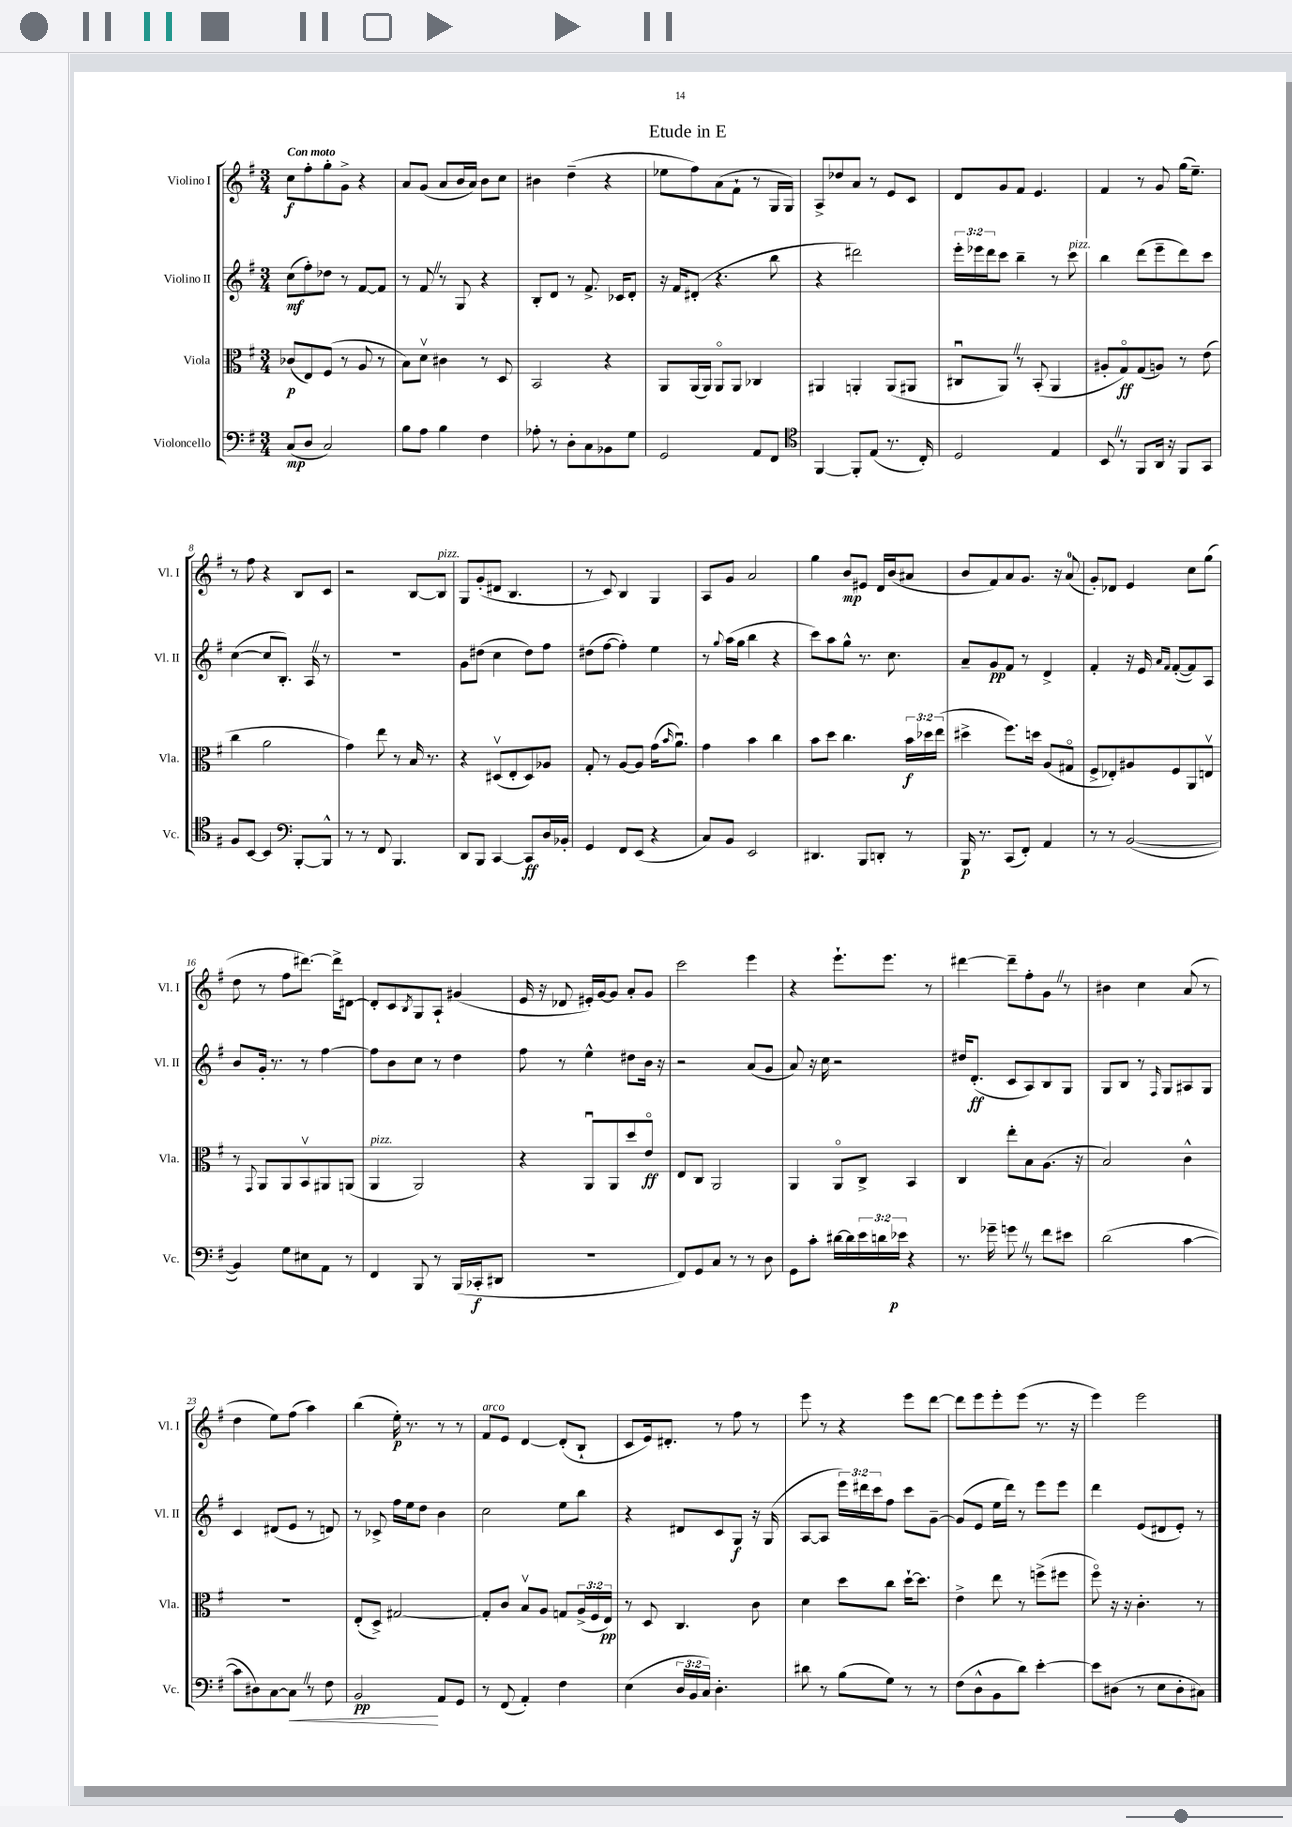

**kern	**dynam	**kern	**dynam	**kern	**dynam	**kern	**dynam
*part4	*part4	*part3	*part3	*part2	*part2	*part1	*part1
*staff4	*staff4	*staff3	*staff3	*staff2	*staff2	*staff1	*staff1
*I"Violoncello	*	*I"Viola	*	*I"Violino II	*	*I"Violino I	*
*I'Vc.	*	*I'Vla.	*	*I'Vl. II	*	*I'Vl. I	*
*clefF4	*	*clefC3	*	*clefG2	*	*clefG2	*
*k[f#]	*	*k[f#]	*	*k[f#]	*	*k[f#]	*
*M3/4	*	*M3/4	*	*M3/4	*	*M3/4	*
=1	=1	=1	=1	=1	=1	=1	=1
!	!	!	!	!	!	!LO:TX:a:B:t=Con moto	!
(8C/L	mp	(8c-X/L	p	(8cc\L	mf	8cc\L	f
8D/J	.	8E/)	.	8ff#'\)	.	8ff#'\	.
2C/)	.	(8F#/J	.	8dd-X\J	.	8gg'\	.
.	.	8r	.	8r	.	8g^\J	.
.	.	8A/	.	[8f#/L	.	4r	.
.	.	8r	.	8f#/J]	.	.	.
=2	=2	=2	=2	=2	=2	=2	=2
8B\L	.	8B\L)	.	8r	.	8a/L	.
8A\J	.	8dv\J	.	8f#Z/	.	(8g/J	.
4B\	.	4c#X\	.	8r	.	8a/L	.
.	.	.	.	8G/	.	16b/L	.
.	.	.	.	.	.	16a/JJ)	.
4F#\	.	8r	.	4r	.	8b\L	.
.	.	8D/	.	.	.	8cc\J	.
=3	=3	=3	=3	=3	=3	=3	=3
8A-X'\	.	2BB/	.	8B'/L	.	4b#X\	.
8r	.	.	.	8d/J	.	.	.
8D'\L	.	.	.	8r	.	(4dd~\	.
8C\	.	.	.	8.f#^/	.	.	.
8BB-X\	.	4r	.	.	.	4r	.
.	.	.	.	16c-X/KL	.	.	.
8G\J	.	.	.	8d'/J	.	.	.
=4	=4	=4	=4	=4	=4	=4	=4
2GG/	.	8AA/L	.	16r	.	8ee-X\L	.
.	.	.	.	16f#/KL	.	.	.
.	.	(16AA/L	.	(8d#X'/J	.	8ff#\)	.
.	.	16AA/JJ)	.	.	.	.	.
.	.	8AA/L	.	4.r	.	(8a\	.
.	.	8AA/J	.	.	.	8f#`\J	.
8AA/L	.	4C-X/	.	.	.	8r	.
8FF#/J	.	.	.	8bb\	.	16G/LL	.
.	.	.	.	.	.	16G/JJ)	.
=5	=5	=5	=5	=5	=5	=5	=5
*clefC4	*	*	*	*	*	*	*
[4FF#/	.	4AA#X/	.	4r	.	8A^/L	.
.	.	.	.	.	.	8dd-X/	.
8FF#'/L]	.	4AAn'/	.	2ddd#X\)	.	8a/J	.
(8E/J	.	.	.	.	.	8r	.
8.r	.	(8AA/L	.	.	.	8e/L	.
.	.	8AA#X/J	.	.	.	8c/J	.
16C'/)	.	.	.	.	.	.	.
=6	=6	=6	=6	=6	=6	=6	=6
2D/	.	8C#Xu/L	.	24eee'\LL	.	8d/L	.
.	.	.	.	24eee-X\	.	.	.
.	.	.	.	24ddd\J	.	.	.
.	.	8AAZ/J)	.	8ccc\J	.	8g/	.
.	.	8r	.	4bb~\	.	8f#/J	.
.	.	(8BB'/	.	.	.	4.e/	.
4E/	.	4AA/	.	8r	.	.	.
!	!	!	!	!LO:TX:a:i:t=pizz.	!	!	!
.	.	.	.	8ccc\	.	.	.
=7	=7	=7	=7	=7	=7	=7	=7
8BBZ/	.	8A#X'/L	.	4bb\	.	4f#/	.
8r	.	8G/)	ff	.	.	.	.
8FF#/L	.	(8G/	.	(8ddd\L	.	8r	.
16AA/Jk	.	8An/J)	.	8eee~\	.	8g/	.
16r	.	.	.	.	.	.	.
8FF#/L	.	8r	.	8ddd\)	.	(16gg\KL	.
.	.	.	.	.	.	8.ee~\J)	.
8GG/J	.	(8e\	.	8ccc\J	.	.	.
!!LO:LB:g=z
=8	=8	=8	=8	=8	=8	=8	=8
8F#/L	.	4cc\	.	([4cc\	.	8r	.
[8BB/J	.	.	.	.	.	8ff#\	.
4BB/]	.	2a\	.	8cc/L]	.	4r	.
.	.	.	.	8.B'/J)	.	.	.
*clefF4	*	*	*	*	*	*	*
[8BBB'/L	.	.	.	.	.	8B/L	.
.	.	.	.	16AZ/	.	.	.
8BBB^^/J]	.	.	.	8r	.	8c/J	.
=9	=9	=9	=9	=9	=9	=9	=9
8r	.	4g\)	.	2.r	.	2r	.
8r	.	.	.	.	.	.	.
8FF#/	.	8ee\	.	.	.	.	.
4.BBB/	.	8r	.	.	.	.	.
.	.	16B/	.	.	.	[8B/L	.
.	.	8.r	.	.	.	.	.
!	!	!	!	!	!	!LO:TX:a:i:t=pizz.	!
.	.	.	.	.	.	8B/J]	.
=10	=10	=10	=10	=10	=10	=10	=10
8DD/L	.	4r	.	8g\L	.	8G/L	.
8BBB/J	.	.	.	(8dd#X\J	.	(8g'/	.
[4CC/	.	(8D#Xv/L	.	4cc\	.	8d#X/J	.
.	.	8E'/	.	.	.	4.B/	.
8CC/L]	ff	8D#/)	.	8dd#\L)	.	.	.
16D/L	.	8A-X/J	.	8ff#\J	.	.	.
16BB-X'/JJ	.	.	.	.	.	.	.
=11	=11	=11	=11	=11	=11	=11	=11
4GG/	.	8G'/	.	(8dd#X\L	.	8r	.
.	.	8r	.	[8ff#\J	.	8c/)	.
8FF#/L	.	[8A/L	.	4ff#'\])	.	4B/	.
(8EE/J	.	8A/J]	.	.	.	.	.
4r	.	(16g\KL	.	4ee\	.	4G/	.
.	.	16qqb/	.	.	.	.	.
.	.	8.au\J)	.	.	.	.	.
=12	=12	=12	=12	=12	=12	=12	=12
8C/L)	.	4g\	.	8r	.	8A/L	.
.	.	.	.	8qqgg/	.	.	.
8BB/J	.	.	.	(16aa\LL	.	8g/J	.
.	.	.	.	16gg\JJ	.	.	.
2EE/	.	4b\	.	4bb\	.	2a/	.
.	.	4cc\	.	4r	.	.	.
=13	=13	=13	=13	=13	=13	=13	=13
4.DD#X/	.	8b\L	.	8ccc\L)	.	4gg\	.
.	.	8dd\J	.	8aa\	.	.	.
.	.	4.cc\	.	8gg^^\J	.	8b/L	mp
8BBB/L	.	.	.	8.r	.	8e#X/J	.
8DDn'/J	.	.	.	.	.	16d/LL	.
.	.	.	.	8.cc\	.	(16b/J	.
8r	.	24b\LL	f	.	.	8a#X/J	.
.	.	24dd-X\	.	.	.	.	.
.	.	(24ee\JJ	.	.	.	.	.
=14	=14	=14	=14	=14	=14	=14	=14
16BBB/	p	4dd#X^\	.	8a~/L	.	8b/L	.
8.r	.	.	.	.	.	.	.
.	.	.	.	8g/	pp	8f#/)	.
(8CC/L	.	8.ff#\L)	.	8f#/J	.	8a/	.
8FF#'/J)	.	.	.	8r	.	8.g/J	.
.	.	16ddn\Jk	.	.	.	.	.
4AA/	.	(8A/L	.	4d^/	.	.	.
.	.	.	.	.	.	16r	.
.	.	8G#X/J	.	.	.	(8a/	.
=15	=15	=15	=15	=15	=15	=15	=15
8r	.	8F#^/L	.	4f#'/	.	8g'/L)	.
8r	.	8E-X'/)	.	.	.	8d-X/J	.
([2BB/	.	8A#X/	.	16r	.	4e/	.
.	.	.	.	16e/	.	.	.
.	.	.	.	16qqa/LL	.	.	.
.	.	.	.	16qqf#/JJ	.	.	.
.	.	8F#/	.	([8f#'/L	.	.	.
.	.	8AA/	.	8f#/])	.	8cc\L	.
.	.	8Env/J	.	8A/J	.	(8gg\J	.
!!LO:LB:g=z
=16	=16	=16	=16	=16	=16	=16	=16
4BB/])	.	8r	.	8b/L	.	8dd\	.
.	.	8qqGG/	.	.	.	.	.
.	.	8AA/L	.	16g'/Jk	.	8r	.
.	.	.	.	8.r	.	.	.
8G\L	.	8AA/	.	.	.	8ff#\L	.
8E#X\	.	8BBv/	.	8r	.	[8.ddd#X\J)	.
8AA\J	.	8AA#X/	.	[4ff#\	.	.	.
.	.	.	.	.	.	16ddd#^\KL]	.
8r	.	(8AAn/J	.	.	.	[8d#X\J	.
=17	=17	=17	=17	=17	=17	=17	=17
!	!	!LO:TX:a:i:t=pizz.	!	!	!	!	!
4FF#/	.	4AA/	.	8ff#\L]	.	8d#'/L]	.
.	.	.	.	8b\	.	8c/	.
.	.	.	.	.	.	8qB/	.
8BBB/	.	2AA/)	.	8cc\J	.	8G/	.
8r	.	.	.	8r	.	8A`/J	.
(16BBB/LL	.	.	.	4dd\	.	(4g#X/	.
16CC-X'/J	f	.	.	.	.	.	.
8DD#X/J	.	.	.	.	.	.	.
=18	=18	=18	=18	=18	=18	=18	=18
2.r	.	4r	.	8ff#\	.	16e/	.
.	.	.	.	.	.	16r	.
.	.	.	.	8r	.	8d-X/	.
.	.	8AAu/L	.	4ee^^\	.	16e#X'/LL)	.
.	.	.	.	.	.	[16g/J	.
.	.	8AA/	.	.	.	8g/J]	.
.	.	8dd/	.	8dd#X\L	.	8a'/L	.
.	.	8e/J	ff	16b\Jk	.	8g/J	.
.	.	.	.	16r	.	.	.
=19	=19	=19	=19	=19	=19	=19	=19
8FF#/L)	.	8E/L	.	2r	.	2ccc\	.
8GG/	.	8C/J	.	.	.	.	.
8C/J	.	2AA/	.	.	.	.	.
8r	.	.	.	.	.	.	.
8r	.	.	.	(8a/L	.	4eee\	.
8D\	.	.	.	8g/J	.	.	.
=20	=20	=20	=20	=20	=20	=20	=20
8GG\L	.	4AA/	.	8a/)	.	4r	.
8c'\J	.	.	.	16r	.	.	.
.	.	.	.	16cc\	.	.	.
[16d#X\LL	.	8AA/L	.	2r	.	8.eee`\L	.
16d#\]	.	.	.	.	.	.	.
24e\	.	8C^/J	.	.	.	.	.
24dn\	.	.	.	.	.	.	.
.	.	.	.	.	.	8.eee\J	.
24e-X\JJ	p	.	.	.	.	.	.
4r	.	4BB/	.	.	.	.	.
.	.	.	.	.	.	8r	.
=21	=21	=21	=21	=21	=21	=21	=21
8.r	.	4C/	.	16dd#X/KL	.	[4ddd#X\	.
.	.	.	.	(8.d'/J	ff	.	.
16g-X~\	.	.	.	.	.	.	.
8gnZ\	.	8ee'\L	.	8c/L	.	8ddd#~\L]	.
8r	.	8B\	.	8A/)	.	8ff#'\	.
8f#\L	.	(8.A\J	.	8B/	.	8gZ\J	.
8e#X\J	.	.	.	8G/J	.	8r	.
.	.	16r	.	.	.	.	.
=22	=22	=22	=22	=22	=22	=22	=22
(2d\	.	2B/)	.	8G/L	.	4b#X\	.
.	.	.	.	8B/J	.	.	.
.	.	.	.	8r	.	4cc\	.
.	.	.	.	16qqF#/	.	.	.
.	.	.	.	8G/L	.	.	.
[4c\	.	4c^^\	.	8A#X/	.	(8a/	.
.	.	.	.	8G/J	.	8r	.
!!LO:LB:g=z
=23	=23	=23	=23	=23	=23	=23	=23
8c\L]	.	2.r	.	4c/	.	4dd\	.
8D#X\)	.	.	.	.	.	.	.
[8C\	.	.	.	(8d#X/L	.	8ee\L)	.
!	!LO:HP:b	!	!	!	!	!	!
8CZ\J]	<	.	.	8e/J	.	(8ff#\J	.
8r	.	.	.	8r	.	4aa\)	.
8F#\	.	.	.	8dn/)	.	.	.
=24	=24	=24	=24	=24	=24	=24	=24
2BB/	pp	(8E'/L	.	8r	.	(4bb\	.
.	.	8D^/J)	.	8c-X^/	.	.	.
.	.	[2G#X/	.	16ff#\LL	.	16ee'\)	p
.	.	.	.	16ee\J	.	8.r	.
.	.	.	.	8dd\J	.	.	.
8AA/L	[	.	.	4b\	.	8r	.
8GG/J	.	.	.	.	.	8r	.
=25	=25	=25	=25	=25	=25	=25	=25
!	!	!	!	!	!	!LO:TX:a:i:t=arco	!
8r	.	8G#'/L]	.	2cc\	.	8f#/L	.
(8FF#/	.	8c/J	.	.	.	8e/J	.
4AA'/)	.	8Bv/L	.	.	.	[4d/	.
.	.	8A/J	.	.	.	.	.
4F#\	.	8Gn/L	.	8ee\L	.	(8d'/L]	.
.	.	(24A^/L	.	8bb\J	.	8B`/J	.
.	.	24F#/	.	.	.	.	.
.	.	24E/JJ)	pp	.	.	.	.
=26	=26	=26	=26	=26	=26	=26	=26
(4E\	.	8r	.	4r	.	8c/L	.
.	.	8D/	.	.	.	16e/k)	.
.	.	.	.	.	.	8.d#X'/J	.
24D/LL	.	4.C/	.	8d#X/L	.	.	.
24BB/	.	.	.	.	.	.	.
24C/JJ)	.	.	.	.	.	.	.
4.D'\	.	.	.	8c/	.	8r	.
.	.	.	.	8G/J	f	8ff#\	.
.	.	8c\	.	16r	.	8r	.
.	.	.	.	(16G/	.	.	.
=27	=27	=27	=27	=27	=27	=27	=27
8d#X\	.	4d\	.	[8A/L	.	8eee\	.
8r	.	.	.	8A/J]	.	8r	.
(8B\L	.	8dd\L	.	24eee\LL)	.	4r	.
.	.	.	.	24ddd#X\	.	.	.
.	.	.	.	24ccc\J	.	.	.
8G\J)	.	8cc\J	.	8ff#\J	.	.	.
8r	.	[16dd`\KL	.	8ccc\L	.	8eee\L	.
.	.	8.dd\J]	.	.	.	.	.
8r	.	.	.	[8g~\J	.	[8ddd\J	.
=28	=28	=28	=28	=28	=28	=28	=28
(8F#\L	.	4e^\	.	(8g/L]	.	8ddd\L]	.
8D^^\	.	.	.	8e/J	.	8eee\	.
8BB\	.	8ee\	.	16ee\LL	.	8eee'\	.
.	.	.	.	16ddd\JJ)	.	.	.
8d\J)	.	8r	.	8r	.	(8eee\J	.
[4e'\	.	(8ffn^\L	.	8eee\L	.	8.r	.
.	.	8ff#X\J	.	8eee\J	.	.	.
.	.	.	.	.	.	16r	.
=29	=29	=29	=29	=29	=29	=29	=29
8e\L]	.	8ff#\)	.	4ddd\	.	4eee\)	.
(8D#X\J	.	16r	.	.	.	.	.
.	.	16r	.	.	.	.	.
8r	.	4.c'\	.	(8e/L	.	2eee\	.
8E\L	.	.	.	8d#X/	.	.	.
8D#'\	.	.	.	8e'/J)	.	.	.
8C#X\J)	.	8r	.	8r	.	.	.
==	==	==	==	==	==	==	==
*-	*-	*-	*-	*-	*-	*-	*-
